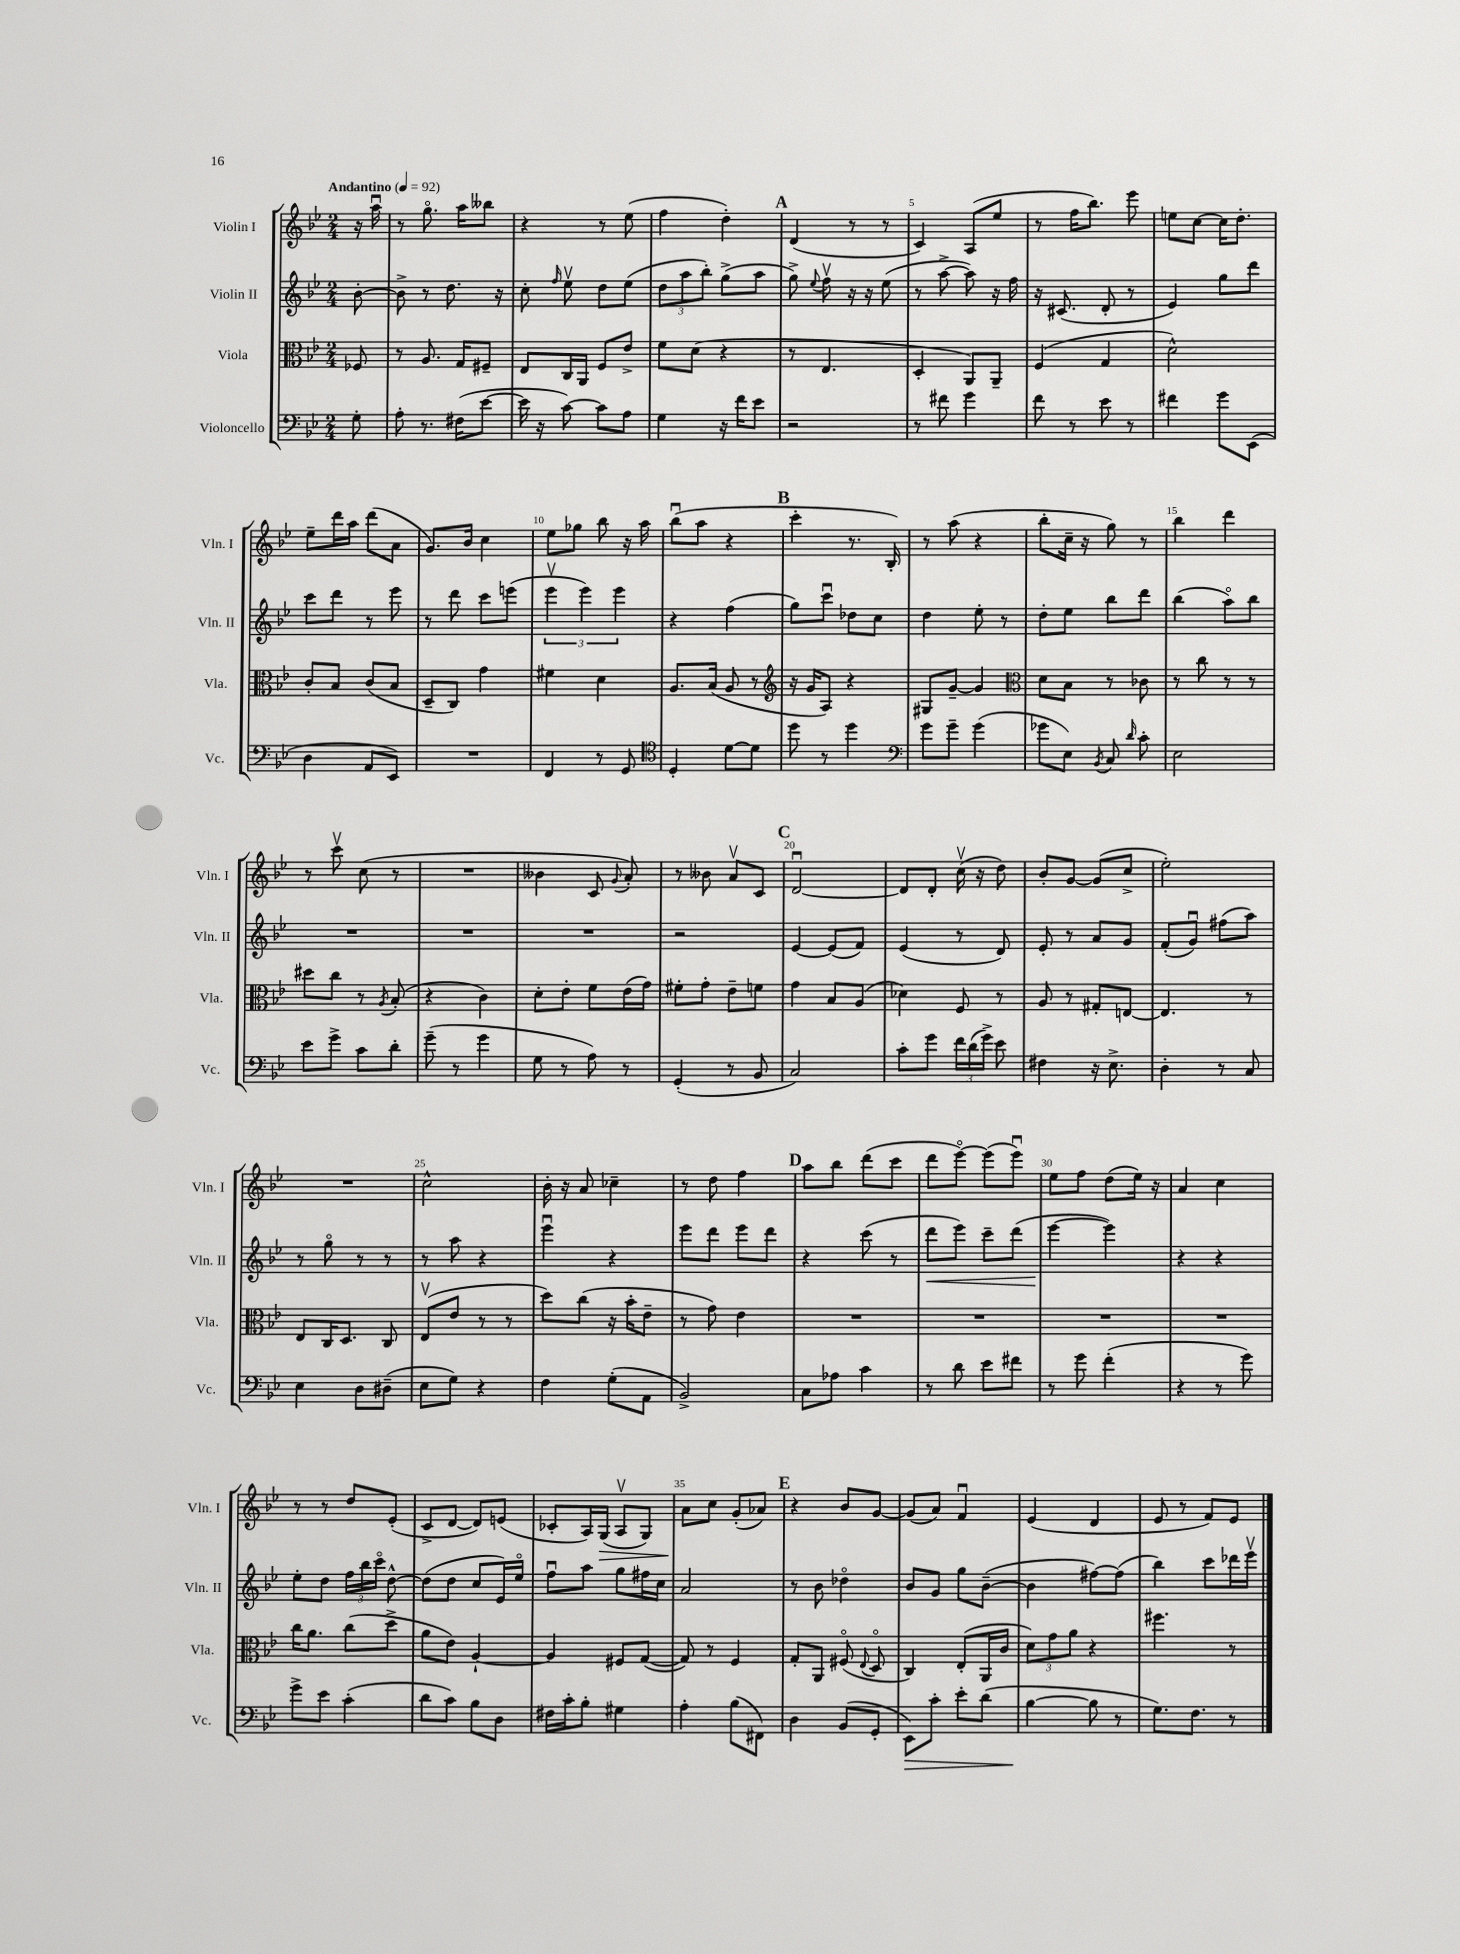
<<
\new StaffGroup <<
\new Staff = "s0" \with { instrumentName = "Violin I" shortInstrumentName = "Vln. I" } {
    \clef treble \key bes \major \numericTimeSignature \time 2/4 \partial 8 \tempo "Andantino" 4 = 92
    \autoBeamOff r16 a''16\downbow |
    r8 g''8.\flageolet a''16[ beses''8] |
    r4 r8 ees''8( |
    f''4 d''4-.) |
    \mark \markup { \bold "A" } d'4( r8 r8 |
    c'4) a8[( ees''8] |
    r8 f''16[ bes''8.]) ees'''8 |
    e''8[ c''8]~ c''16[ d''8.]-. |
    ees''8[-- d'''16 a''16] d'''8[( a'8] |
    g'8.[) bes'16] c''4 |
    ees''8[ ges''8] bes''8 r16 a''16 |
    bes''8[\downbow( a''8] r4 |
    \mark \markup { \bold "B" } c'''4-. r8. bes16-.) |
    r8 a''8( r4 |
    bes''8[-. c''16]-- r16 g''8) r8 |
    bes''4 d'''4 |
    r8 c'''8\upbow c''8( r8 |
    R2 |
    beses'4 c'8 \appoggiatura { g'8 } a'8-.) |
    r8 beses'8 a'8[\upbow c'8] |
    \mark \markup { \bold "C" } d'2~\downbow |
    d'8[ d'8]-. c''16\upbow( r16 d''8) |
    bes'8[-. g'8]~ g'8[( c''8]-> |
    ees''2-.) |
    R2 |
    c''2-^ |
    bes'16-. r16 a'8 ces''4-- |
    r8 d''8 f''4 |
    \mark \markup { \bold "D" } a''8[ bes''8] d'''8[( c'''8] |
    d'''8[ ees'''8]~\flageolet) ees'''8[( ees'''8]\downbow) |
    ees''8[ f''8] d''8[( ees''16]) r16 |
    a'4 c''4 |
    r8 r8 d''8[ ees'8]-.( |
    c'8[-> d'8]~ d'8[) e'8]( |
    ces'8[-. a16) g16]\>( a8[\upbow g8]) |
    a'8[\! c''8] g'8[-.( aes'8]) |
    \mark \markup { \bold "E" } r4 bes'8[ g'8]~ |
    g'8[( a'8]) f'4\downbow |
    ees'4( d'4 |
    ees'8 r8 f'8[) ees'8] \bar "|." |
}
\new Staff = "s1" \with { instrumentName = "Violin II" shortInstrumentName = "Vln. II" } {
    \clef treble \key bes \major \numericTimeSignature \time 2/4 \partial 8
    \autoBeamOff bes'8~-. |
    bes'8-> r8 d''8. r16 |
    c''8-. \grace { f''16 } ees''8\upbow d''8[ ees''8]( |
    \tuplet 3/2 { d''8[ a''8 bes''8]-.) } g''8[->( a''8] |
    \mark \markup { \bold "A" } g''8->) \appoggiatura { ees''8 } f''8\upbow r16 r16 ees''8( |
    r8 a''8~-> a''8) r16 f''16 |
    r16 cis'8.( d'8-. r8 |
    ees'4) g''8[ d'''8] |
    c'''8[ d'''8] r8 ees'''8 |
    r8 d'''8 c'''8[ e'''8]( |
    \tuplet 3/2 { ees'''4\upbow ees'''4) ees'''4 } |
    r4 f''4( |
    \mark \markup { \bold "B" } g''8[) c'''8]\downbow des''8[ c''8] |
    d''4 ees''8-. r8 |
    d''8[-. ees''8] bes''8[ d'''8] |
    bes''4( a''8[\flageolet) bes''8] |
    R2 |
    R2 |
    R2 |
    r2 |
    \mark \markup { \bold "C" } ees'4~ ees'8[( f'8]) |
    ees'4( r8 d'8) |
    ees'8-. r8 a'8[ g'8] |
    f'8[-.( g'8]\downbow) fis''8[( a''8]) |
    r8 g''8\flageolet r8 r8 |
    r8 a''8 r4 |
    ees'''4\downbow r4 |
    ees'''8[ d'''8] ees'''8[ d'''8] |
    \mark \markup { \bold "D" } r4 c'''8( r8 |
    d'''8[\< ees'''8]) c'''8[-- d'''8]( |
    ees'''4~\! ees'''4) |
    r4 r4 |
    ees''8[-. d''8] \tuplet 3/2 { f''16[ bes''16 c'''16]\flageolet } d''8~-^ |
    d''8[( d''8] c''8[ ees'16) ees''16]\flageolet |
    f''8[\downbow a''8] g''8[ fis''16 c''16] |
    a'2 |
    \mark \markup { \bold "E" } r8 bes'8 des''4\flageolet |
    bes'8[ g'8] g''8[ bes'8]~--( |
    bes'4 fis''8[~) fis''8]( |
    bes''4) c'''8[ des'''16 ees'''16]\upbow \bar "|." |
}
\new Staff = "s2" \with { instrumentName = "Viola" shortInstrumentName = "Vla." } {
    \clef alto \key bes \major \numericTimeSignature \time 2/4 \partial 8
    \autoBeamOff fes8 |
    r8 a8. g16[ fis8]-- |
    ees8[ c16 a,16] f8[ ees'8]-> |
    f'8[ d'8]( r4 |
    \mark \markup { \bold "A" } r8 ees4. |
    d4-. a,8[) a,8]-- |
    f4( g4 |
    d'2-^) |
    c'8[-. bes8] c'8[( bes8] |
    d8[-- c8]) g'4 |
    fis'4 d'4 |
    a8.[ bes16]( a8 r8 |
    \mark \markup { \bold "B" } \clef treble r16 g'16[ a8]) r4 |
    gis8[ g'8]~-- g'4 |
    \clef alto d'8[ bes8] r8 ces'8 |
    r8 c''8 r8 r8 |
    dis''8[ c''8] r8 \acciaccatura { a8 } bes8-.( |
    r4 c'4) |
    d'8[-. ees'8]-. f'8[ ees'16( g'16]) |
    fis'8[-. g'8]-. ees'8[-- f'8] |
    \mark \markup { \bold "C" } g'4 bes8[ a8]( |
    des'4) f8 r8 |
    a8 r8 gis8[-. e8]~ |
    e4. r8 |
    ees8[ c16 d8.] c8 |
    ees8[\upbow( ees'8] r8 r8 |
    d''8[) c''8]( r16 bes'16[-. ees'8]-- |
    r8 g'8) ees'4 |
    \mark \markup { \bold "D" } R2 |
    R2 |
    R2 |
    R2 |
    c''16[ a'8.] c''8[( d''8]-> |
    a'8[ ees'8]) a4~-! |
    a4 fis8[ g8]~( |
    g8) r8 f4 |
    \mark \markup { \bold "E" } g8[-. a,8] fis8\flageolet( \appoggiatura { ees8 } d8\flageolet |
    c4) ees8[-.( a,16 c'16] |
    \tuplet 3/2 { d'8[) g'8 a'8] } r4 |
    fis''4. r8 \bar "|." |
}
\new Staff = "s3" \with { instrumentName = "Violoncello" shortInstrumentName = "Vc." } {
    \clef bass \key bes \major \numericTimeSignature \time 2/4 \partial 8
    \autoBeamOff g8-. |
    a8-. r8. fis16[( ees'8]~ |
    ees'16 r16 c'8~) c'8[ a8] |
    g4 r16 f'16[ ees'8] |
    \mark \markup { \bold "A" } r2 |
    r8 fis'8 g'4 |
    f'8 r8 ees'8 r8 |
    fis'4 g'8[ ees,8]( |
    d4 a,8[ ees,8]) |
    R2 |
    f,4 r8 g,8 |
    \clef tenor d4-. d'8[~ d'8] |
    \mark \markup { \bold "B" } d''8 r8 d''4 |
    \clef bass g'8[ g'8]-- g'4( |
    ges'8[ ees8]) \acciaccatura { bes,8 } c8 \grace { d'16 } c'8-. |
    ees2 |
    ees'8[ g'8]-> c'8[ d'8]-. |
    g'8--( r8 g'4 |
    g8 r8 a8) r8 |
    g,4-.( r8 bes,8 |
    \mark \markup { \bold "C" } c2) |
    c'8[-. g'8] \tuplet 3/2 { f'16[ d'16( g'16]->) } ees'8 |
    fis4 r16 ees8.-> |
    d4-. r8 c8 |
    ees4 d8[ dis8]--( |
    ees8[ g8]) r4 |
    f4 g8[-.( a,8] |
    bes,2->) |
    \mark \markup { \bold "D" } c8[ aes8] c'4 |
    r8 d'8 ees'8[ fis'8] |
    r8 g'8 f'4-.( |
    r4 r8 g'8) |
    g'8[-> ees'8] c'4-.( |
    d'8[ c'8]) bes8[ d8] |
    fis16[ c'16-. bes8]-. gis4 |
    a4-. bes8[( fis,8]) |
    \mark \markup { \bold "E" } d4 bes,8[( g,8]-. |
    ees,8[\>) c'8]-. ees'8[-. d'8]( |
    bes4~\! bes8 r8 |
    g8.[) f8.] r8 \bar "|." |
}
>>
>>
\layout { \context { \Score \override BarNumber.break-visibility = ##(#f #t #t) barNumberVisibility = #(every-nth-bar-number-visible 5) } }
